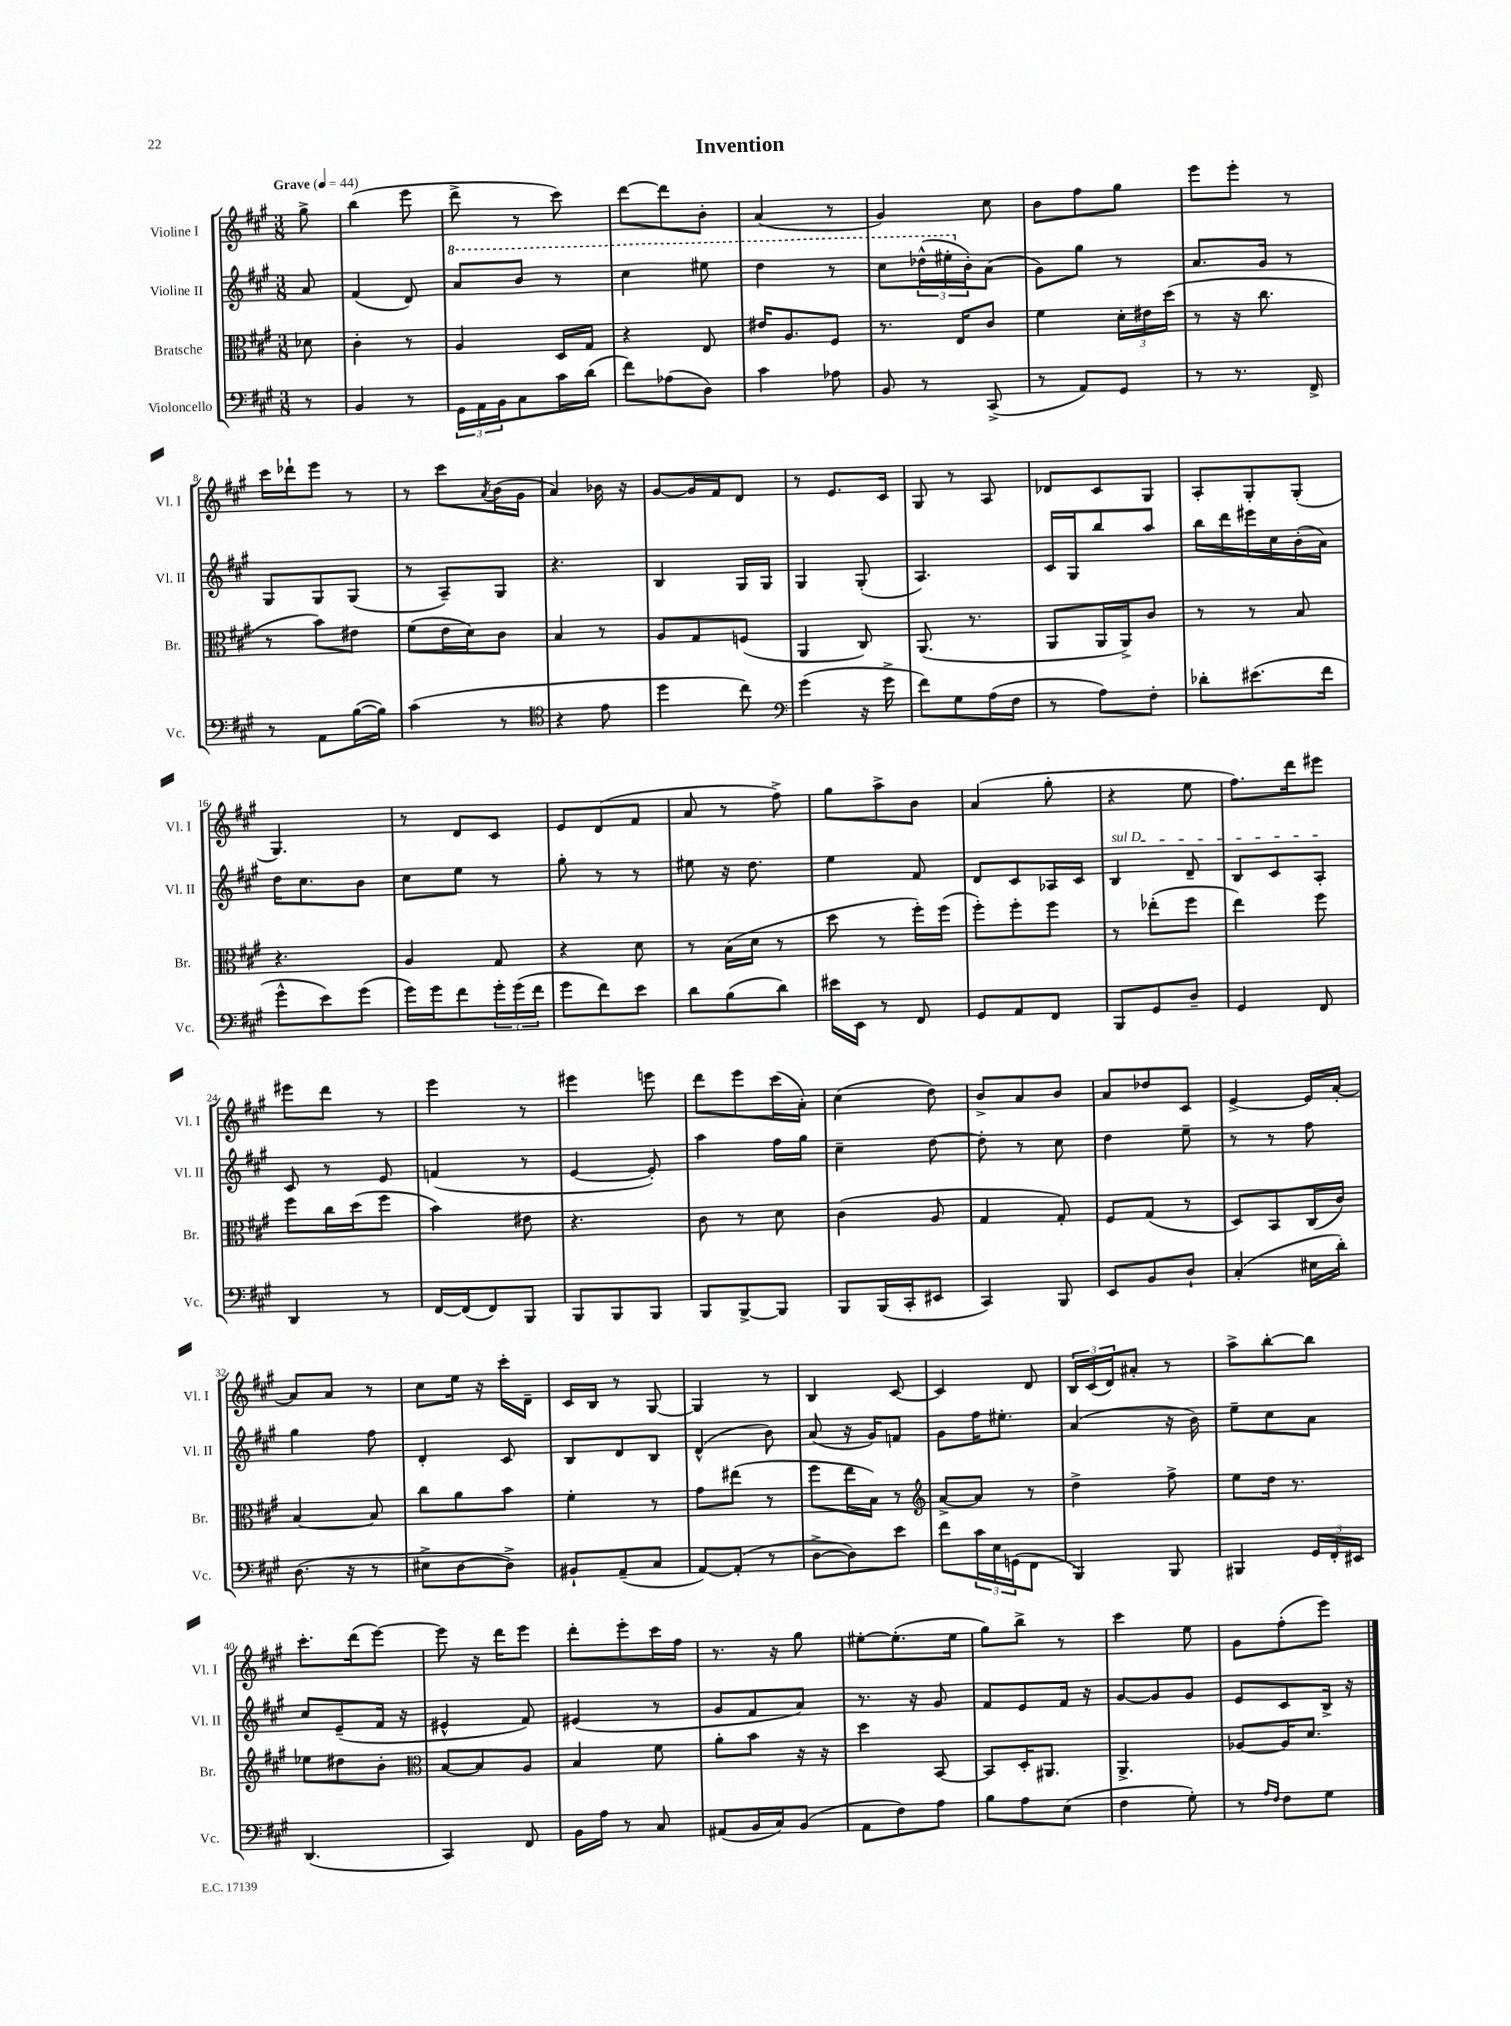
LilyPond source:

\header { title = "Invention" }
<<
\new StaffGroup <<
\new Staff = "s0" \with { instrumentName = "Violine I" shortInstrumentName = "Vl. I" } {
    \clef treble \key a \major \numericTimeSignature \time 3/8 \partial 8 \tempo "Grave" 4 = 44
    gis''8-> |
    b''4( e'''8 |
    d'''8-> r8 cis'''8) |
    d'''8~ d'''8 b'8-. |
    a'4( r8 |
    gis'4) cis''8 |
    b'8 fis''8 gis''8 |
    e'''8 e'''8-. r8 |
    cis'''16 des'''16-! e'''8 r8 |
    r8 cis'''8 \acciaccatura { a'8 } b'16( gis'16 |
    a'4) bes'16 r16 |
    gis'8~ gis'16 fis'16 d'8 |
    r8 e'8. cis'16 |
    gis8 r8 a8 |
    des'8 cis'8 gis8 |
    a8-. gis8-. gis8-.( |
    gis4.) |
    r8 d'8 cis'8 |
    e'8 d'8( fis'8 |
    a'8 r8 fis''8->) |
    gis''8 a''8-> b'8 |
    a'4( gis''8-. |
    r4 e''8 |
    fis''8.) d'''16 eis'''8 |
    eis'''8 d'''8 r8 |
    e'''4 r8 |
    eis'''4 e'''8 |
    d'''8 e'''8 cis'''16( a'16-.) |
    cis''4( d''8) |
    b'8-> a'8 b'8 |
    a'8 des''8 cis'8 |
    e'4~-> e'16 a'16~-. |
    a'8 a'8 r8 |
    cis''8 e''16 r16 cis'''16-. d'16-- |
    cis'16 b16 r8 gis8~ |
    gis4 r8 |
    b4 cis'8~ |
    cis'4 d'8 |
    \tuplet 3/2 { b16 cis'16( d'16) } ais'8-. r8 |
    a''8-> b''8~-. b''8 |
    cis'''8.-. d'''16( e'''8~) |
    e'''8 r16 d'''16 e'''8 |
    d'''8-. e'''8-. cis'''16 fis''16 |
    r8. r16 gis''8 |
    eis''8~-. eis''8.-.( eis''16 |
    gis''8) b''8-> r8 |
    cis'''4 e''8 |
    gis'8 fis''8-.( e'''8) \bar "|." |
}
\new Staff = "s1" \with { instrumentName = "Violine II" shortInstrumentName = "Vl. II" } {
    \clef treble \key a \major \numericTimeSignature \time 3/8 \partial 8
    a'8 |
    fis'4( d'8) |
    \ottava #1 a''8 b''8 r8 |
    cis'''4 eis'''8 |
    d'''4 r8 |
    cis'''8 \tuplet 3/2 { des'''16-^( eis'''16-. \ottava #0 b'16-.) } a'8( |
    gis'8) gis''8 r8 |
    a'8. gis'16 r8 |
    gis8 gis8 gis8( |
    r8 a8--) gis8 |
    r4. |
    b4 gis16 gis16 |
    gis4 gis8-.( |
    a4.) |
    cis'16 gis16 b''8 a''8 |
    b''16 d'''16 eis'''16 cis''16 b'16-.( a'16) |
    d''16 cis''8. b'8 |
    cis''8 e''8 r8 |
    gis''8-. r8 r8 |
    eis''8 r16 d''8. |
    e''4 fis'8 |
    d'8 cis'8 aes16 cis'16 |
    \once \override TextSpanner.bound-details.left.text = \markup { \italic "sul D" } b4\startTextSpan d'8-- |
    b8 cis'8 a8-.\stopTextSpan |
    cis'8 r8 e'8 |
    f'4( r8 |
    e'4~ e'8-.) |
    a''4 fis''16 gis''16 |
    cis''4-- d''8~ |
    d''8-. r8 cis''8 |
    d''4 e''8-- |
    r8 r8 fis''8 |
    gis''4 fis''8 |
    d'4-. cis'8 |
    b8 d'8 b8 |
    d'4-^( b'8) |
    a'8( r16 gis'16) f'8 |
    gis'8 fis''16 eis''8.-. |
    a'4( r16 b'16) |
    e''8-- cis''8 a'8 |
    cis''8 e'8--( fis'16 r16 |
    eis'4-^ fis'8) |
    eis'4( r8 |
    gis'8 fis'8 a'8) |
    r8. r16 gis'8 |
    fis'8 e'8 fis'16 r16 |
    gis'8~ gis'8 gis'8 |
    e'8 cis'8 b16-> r16 \bar "|." |
}
\new Staff = "s2" \with { instrumentName = "Bratsche" shortInstrumentName = "Br." } {
    \clef alto \key a \major \numericTimeSignature \time 3/8 \partial 8
    des'8 |
    cis'4-. r8 |
    a4 d16 gis16 |
    r4 e8 |
    eis'16 a8. fis8 |
    r8. e16 cis'8 |
    fis'4 \tuplet 3/2 { d'16-. eis'16 d''16( } |
    r8 r16 cis''8. |
    r8 b'8) eis'8 |
    fis'8( e'16 d'16) cis'8 |
    b4 r8 |
    a8 gis8 f8( |
    a,4 cis8) |
    a,8.( r8. |
    a,8 a,16 a,16->) cis'8 |
    r8 r8 b8 |
    r4. |
    a4 gis8 |
    r4 d'8 |
    r8 b16( d'16 r8 |
    d''8 r8 fis''16-.) fis''16( |
    fis''8-.) fis''8-. fis''8 |
    r8 ees''8-.( fis''8 |
    e''4) fis''8 |
    fis''8 cis''16 d''16( fis''8 |
    b'4) eis'8 |
    r4. |
    cis'8 r8 d'8 |
    cis'4( a8 |
    gis4 gis8-.) |
    fis8 gis8( r8 |
    d8) b,8 cis16( cis'16) |
    b4~ b8 |
    cis''8 a'8 b'8 |
    fis'4-. r8 |
    gis'8 eis''8( r8 |
    fis''8 e''16 b16) r8 |
    \clef treble a'8~-> a'8 r8 |
    d''4-> fis''8-> |
    e''8 d''16 r8. |
    ees''8 dis''8 b'8-. |
    \clef alto b8~ b8 a8 |
    b4 fis'8 |
    a'8-. b'8 r16 r16 |
    d''4 b,8~ |
    b,8 d16-. ais,8. |
    a,4.-> |
    aes8~ aes16 d'8. \bar "|." |
}
\new Staff = "s3" \with { instrumentName = "Violoncello" shortInstrumentName = "Vc." } {
    \clef bass \key a \major \numericTimeSignature \time 3/8 \partial 8
    r8 |
    b,4 r8 |
    \tuplet 3/2 { gis,16 a,16 b,16 } cis8 cis'16 d'16( |
    fis'8) aes8( d8) |
    cis'4 aes8 |
    b,8 r8 cis,8->( |
    r8 a,8) gis,8 |
    r8 r8. fis,16-> |
    r8 a,8 b16~( b16) |
    cis'4( r8 |
    \clef tenor r4 e'8 |
    d''4 cis''8) |
    \clef bass gis'4( r16 gis'16-> |
    fis'8) gis8 a16( fis16 |
    r8 a8) fis8-. |
    des'8-. eis'8.( fis'16 |
    gis'8-^ e'8) gis'8( |
    gis'16) gis'16 fis'8 \tuplet 3/2 { gis'16-. gis'16( fis'16 } |
    gis'8 fis'8) e'8 |
    d'8 b8( d'8) |
    eis'16 e,16 r8 fis,8 |
    gis,8 a,8 fis,8 |
    b,,8 gis,8 d8-- |
    gis,4 fis,8 |
    d,4 r8 |
    fis,16~ fis,16( fis,8) b,,8 |
    b,,8 b,,8 b,,8 |
    b,,8 b,,8~-> b,,8 |
    b,,8 b,,16( cis,16-. eis,8 |
    cis,4) b,,8 |
    e,8 b,8 d8-! |
    cis4-.( eis16 d'16-.) |
    d8.( r16 r8 |
    eis8-> d8~ d8->) |
    bis,8-! a,8--( cis8 |
    a,8~) a,8-.( r8 |
    d8~-> d8) e'8 |
    fis'8 \tuplet 3/2 { cis'16 e16 g,16( } fis,8 |
    b,,4) b,,8 |
    bis,,4 \tuplet 3/2 { gis,16 fis,16-. eis,16 } |
    d,4.( |
    cis,4) fis,8 |
    b,16 a16 r8 cis8 |
    ais,8( b,16 cis16) b,8( |
    a,8 fis8) a8 |
    b8 a8 e8( |
    fis4 gis8-.) |
    r8 \grace { a16 fis16 } fis8 gis8 \bar "|." |
}
>>
>>
